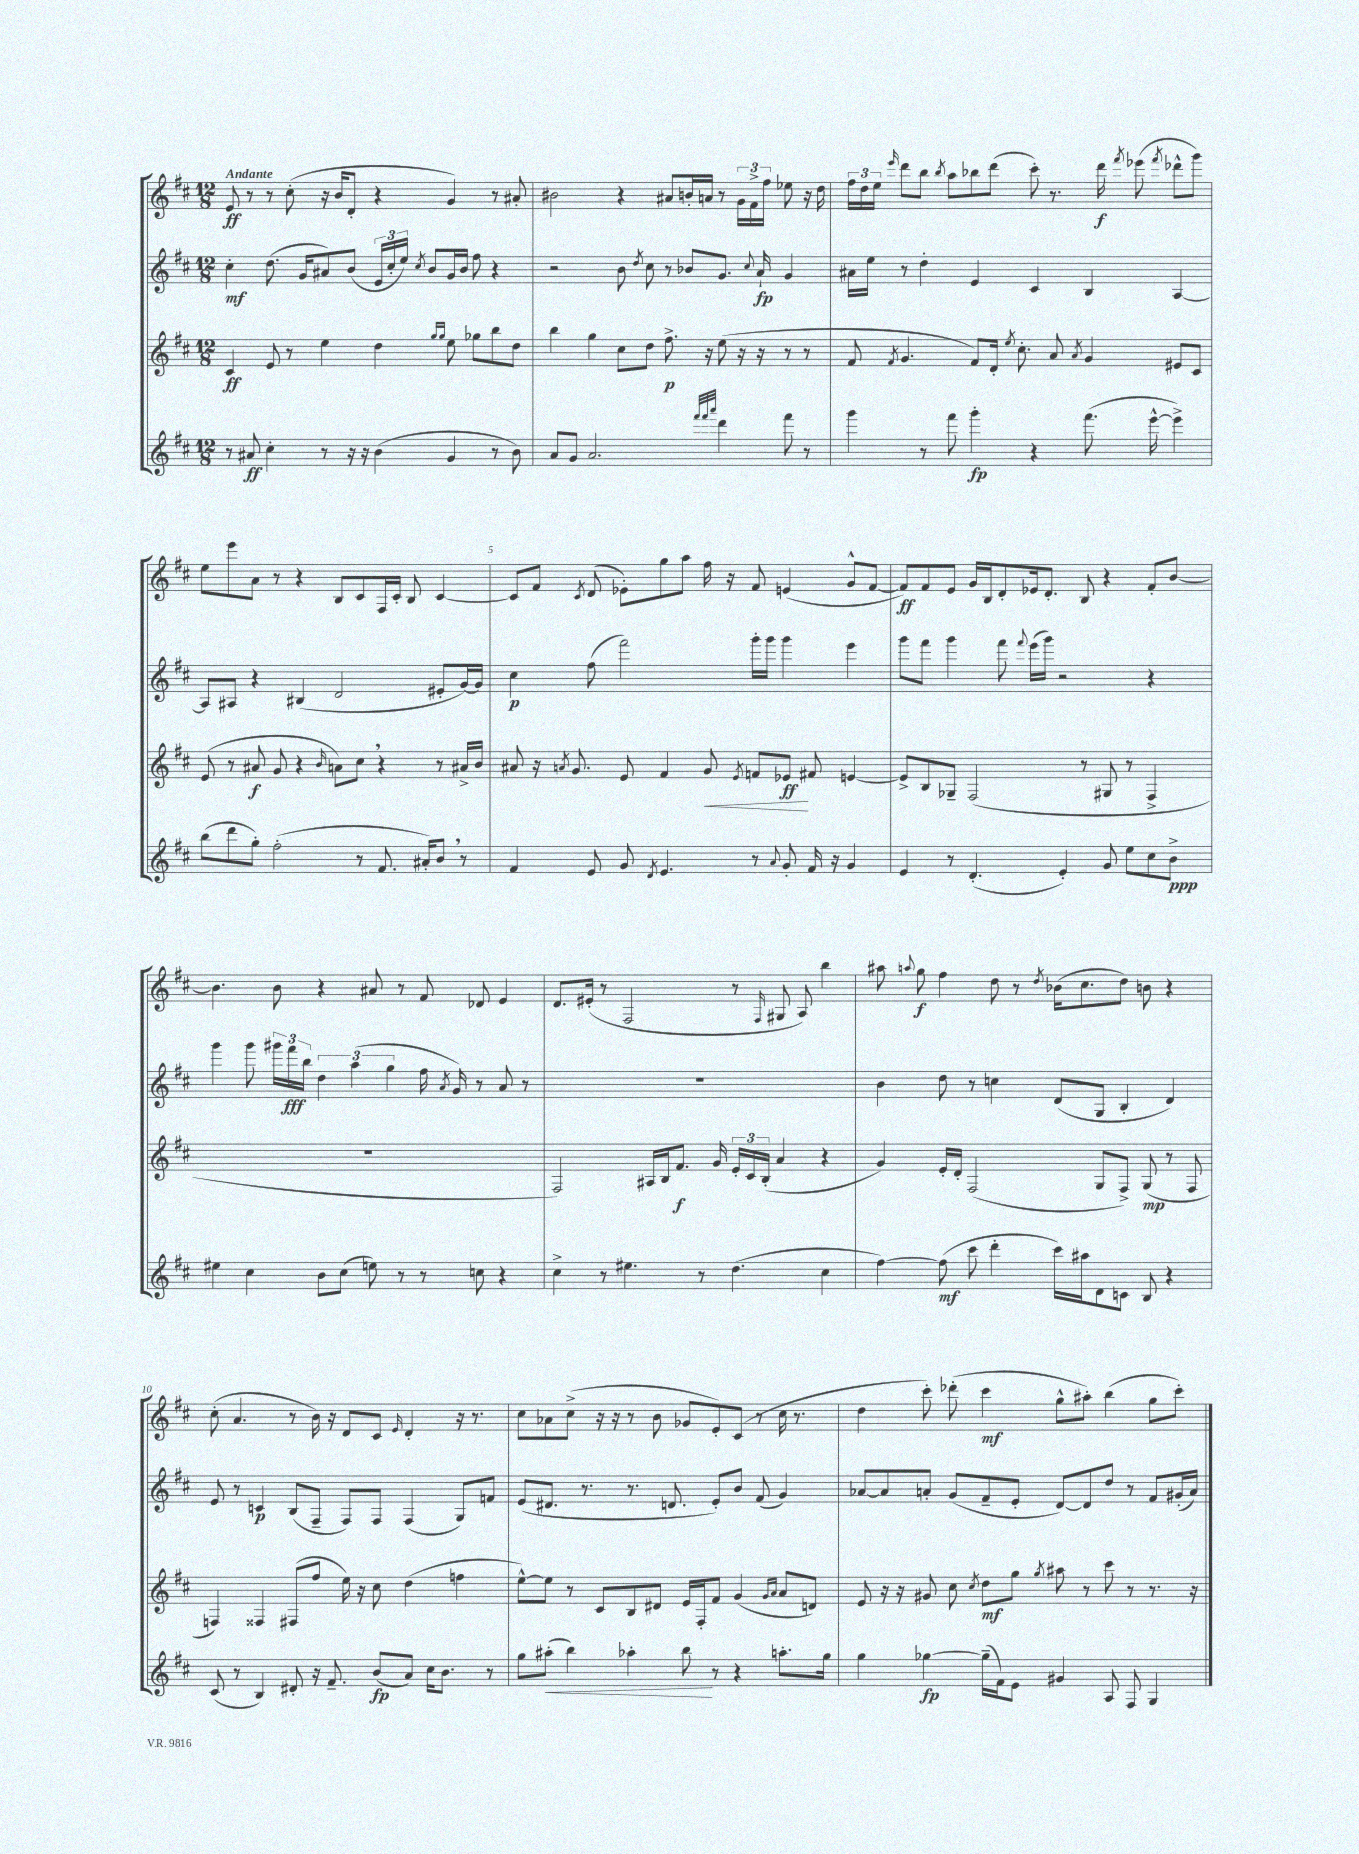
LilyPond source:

<<
\new StaffGroup <<
\new Staff = "s0" {
    \clef treble \key d \major \numericTimeSignature \time 12/8 \tempo "Andante"
    \autoBeamOff e'8\ff r8 r8 cis''8-.( r16 b'16[ d'8]-. r4 g'4) r8 ais'8-. |
    bis'2 r4 ais'8[ b'16-. a'16] r8 \tuplet 3/2 { g'16[ fis'16-> fis''16] } ees''8 r16 d''16 |
    \tuplet 3/2 { fis''16[ d''16 e''16] } \grace { e'''16 } d'''8[ b''8] \acciaccatura { b''8 } a''8[ bes''8 d'''8]( cis'''8-.) r8. d'''16\f \acciaccatura { fis'''8 } ees'''8( \acciaccatura { fis'''8 } des'''8[-^ g'''8]) |
    e''8[ e'''8 a'8] r8 r4 b8[ cis'8 fis16 cis'16]-. b8 cis'4~ |
    cis'8[ fis'8] \acciaccatura { cis'8 } d'8( ees'8[-.) g''8 a''8] fis''16 r16 fis'8 e'4( g'8[-^ fis'8]~ |
    fis'8[\ff) fis'8 e'8] g'16[ b16 d'8-. ees'16 d'8.]-. b8 r4 fis'8[-. b'8]~ |
    b'4. b'8 r4 ais'8 r8 fis'8 des'8 e'4 |
    d'8.[ eis'16]-.( r8 fis2 r8 \grace { fis16 } gis8 a8) b''4 |
    ais''8 \appoggiatura { a''8 } g''8\f fis''4 d''8 r8 \acciaccatura { d''8 } bes'16[( cis''8. d''8]) b'8 r4 |
    cis''8-.( a'4. r8 b'16) r16 d'8[ cis'8] \grace { e'16 } d'4-. r16 r8. |
    cis''8[ aes'8 cis''8]->( r16 r16 r8 b'8 ges'8[ e'8-.) cis'8]( r8 cis''16 r8. |
    d''4 cis'''8-.) des'''8-.( cis'''4\mf g''8[-^ ais''8]-.) b''4( g''8[ cis'''8]-.) \bar "|." |
}
\new Staff = "s1" {
    \clef treble \key d \major \numericTimeSignature \time 12/8
    \autoBeamOff cis''4-.\mf d''8.( g'16[ ais'8) b'8]( \tuplet 3/2 { e'16[ cis''16-. e''16]) } \acciaccatura { cis''8 } b'8[ g'16 b'16] fis''8 r4 |
    r2 b'8 \acciaccatura { d''8 } cis''8 r8 bes'8[ g'8.] \appoggiatura { cis''8 } a'16-!\fp g'4 |
    ais'16[ e''16] r8 d''4-. e'4 cis'4 b4 a4~ |
    a8[ ais8] r4 bis4( d'2 eis'8[-. g'16~) g'16] |
    cis''4\p fis''8( fis'''2) g'''16[-. g'''16] g'''4 e'''4 |
    g'''8[ fis'''8] g'''4 fis'''8 \appoggiatura { fis'''8 } e'''16[( g'''16]) r2 r4 |
    g'''4 g'''8 \tuplet 3/2 { gis'''16[ fis'''16\fff b''16] } \tuplet 3/2 { d''4 a''4( g''4 } fis''16 \acciaccatura { a'8 } g'16) r8 a'8 r8 |
    R1. |
    b'4 d''8 r8 c''4 d'8[( g8] b4-. d'4) |
    e'8 r8 c'4\p b8[( fis8]-- fis8[) fis8] fis4( g8[) f'8] |
    e'8[( dis'8.] r8. r8. d'8. e'8[-.) b'8] fis'8( g'4) |
    aes'8[~ aes'8 a'8]-. g'8[( fis'8-- e'8]-. d'8[~) d'8 d''8] r8 fis'8[ gis'16-.( a'16]) \bar "|." |
}
\new Staff = "s2" {
    \clef treble \key d \major \numericTimeSignature \time 12/8
    \autoBeamOff cis'4\ff e'8 r8 e''4 d''4 \grace { g''16[ g''16] } e''8 ges''8[ b''8 d''8] |
    b''4 g''4 cis''8[ d''8] fis''8.->\p r16 e''8( r16 r16 r8 r8 |
    fis'8 \acciaccatura { fis'8 } g'4. fis'8[) d'16]-. \acciaccatura { e''8 } cis''8.-. a'8 \acciaccatura { a'8 } g'4 eis'8[ cis'8] |
    e'8( r8 ais'8\f g'8 r4 \grace { b'16 } a'8[) cis''8] \breathe r4 r8 ais'16[-> b'16] |
    ais'8 r16 \acciaccatura { a'8 } g'8. e'8 fis'4 g'8\< \acciaccatura { e'8 } f'8[ ees'8]\ff\! fis'8 e'4~ |
    e'8[-> b8 ges8]-- fis2( r8 gis8 r8 fis4-> |
    R1. |
    fis2) ais16[ b16 fis'8.]\f g'16 \tuplet 3/2 { e'16[-. cis'16 b16]-.( } a'4 r4 |
    g'4) e'16[-. d'16]-. fis2( g8[ fis8]->) g8\mp( r8 fis8 |
    f4) fisis4 fis8[( fis''8] e''16) r16 cis''8 d''4( f''4 |
    e''8[~-^) e''8] r8 cis'8[ b8 dis'8] e'16[ fis16-. fis'8] g'4( \grace { g'16[ a'16] } a'8[ d'8]) |
    e'8 r16 r16 gis'8 cis''8 \acciaccatura { cis''8 } d''8[\mf g''8] \acciaccatura { g''8 } ais''8 r8 cis'''8 r8 r8. r16 \bar "|." |
}
\new Staff = "s3" {
    \clef treble \key d \major \numericTimeSignature \time 12/8
    \autoBeamOff r8 ais'8\ff cis''4-. r8 r16 r16 b'4( g'4 r8 b'8) |
    a'8[ g'8] a'2. \grace { fis'''32[ fis'''32 a'''32] } d'''4 fis'''8 r8 |
    g'''4 r8 fis'''8 g'''4-.\fp r4 fis'''8.( e'''16~-^ e'''4->) |
    b''8[( d'''8 g''8]-.) fis''2-.( r8 fis'8. ais'16[-.) b'8] \breathe r8 |
    fis'4 e'8 g'8 \acciaccatura { d'8 } e'4. r8 \appoggiatura { a'8 } g'8-. fis'16 r16 g'4 |
    e'4 r8 d'4.-.( e'4-.) g'8 e''8[ cis''8 b'8]->\ppp |
    eis''4 cis''4 b'8[ cis''8]( e''8) r8 r8 c''8 r4 |
    cis''4-> r8 eis''4. r8 d''4.( cis''4 |
    fis''4~) fis''8\mf( cis'''8 d'''4-. cis'''16[) ais''16 d'8 c'8] b8 r4 |
    cis'8( r8 b4) dis'8-. r16 fis'8.-- b'8[\fp( a'8]) cis''16[ b'8.] r8 |
    g''8[ ais''8]-.\<( b''4) aes''4-. b''8\! r8 r4 a''8.[-. g''16] |
    g''4 ges''4~\fp ges''16[--( fis'16) e'8] gis'4 a8 fis8 g4 \bar "|." |
}
>>
>>
\layout { \context { \Score \override BarNumber.break-visibility = ##(#f #t #t) barNumberVisibility = #(every-nth-bar-number-visible 5) } }
